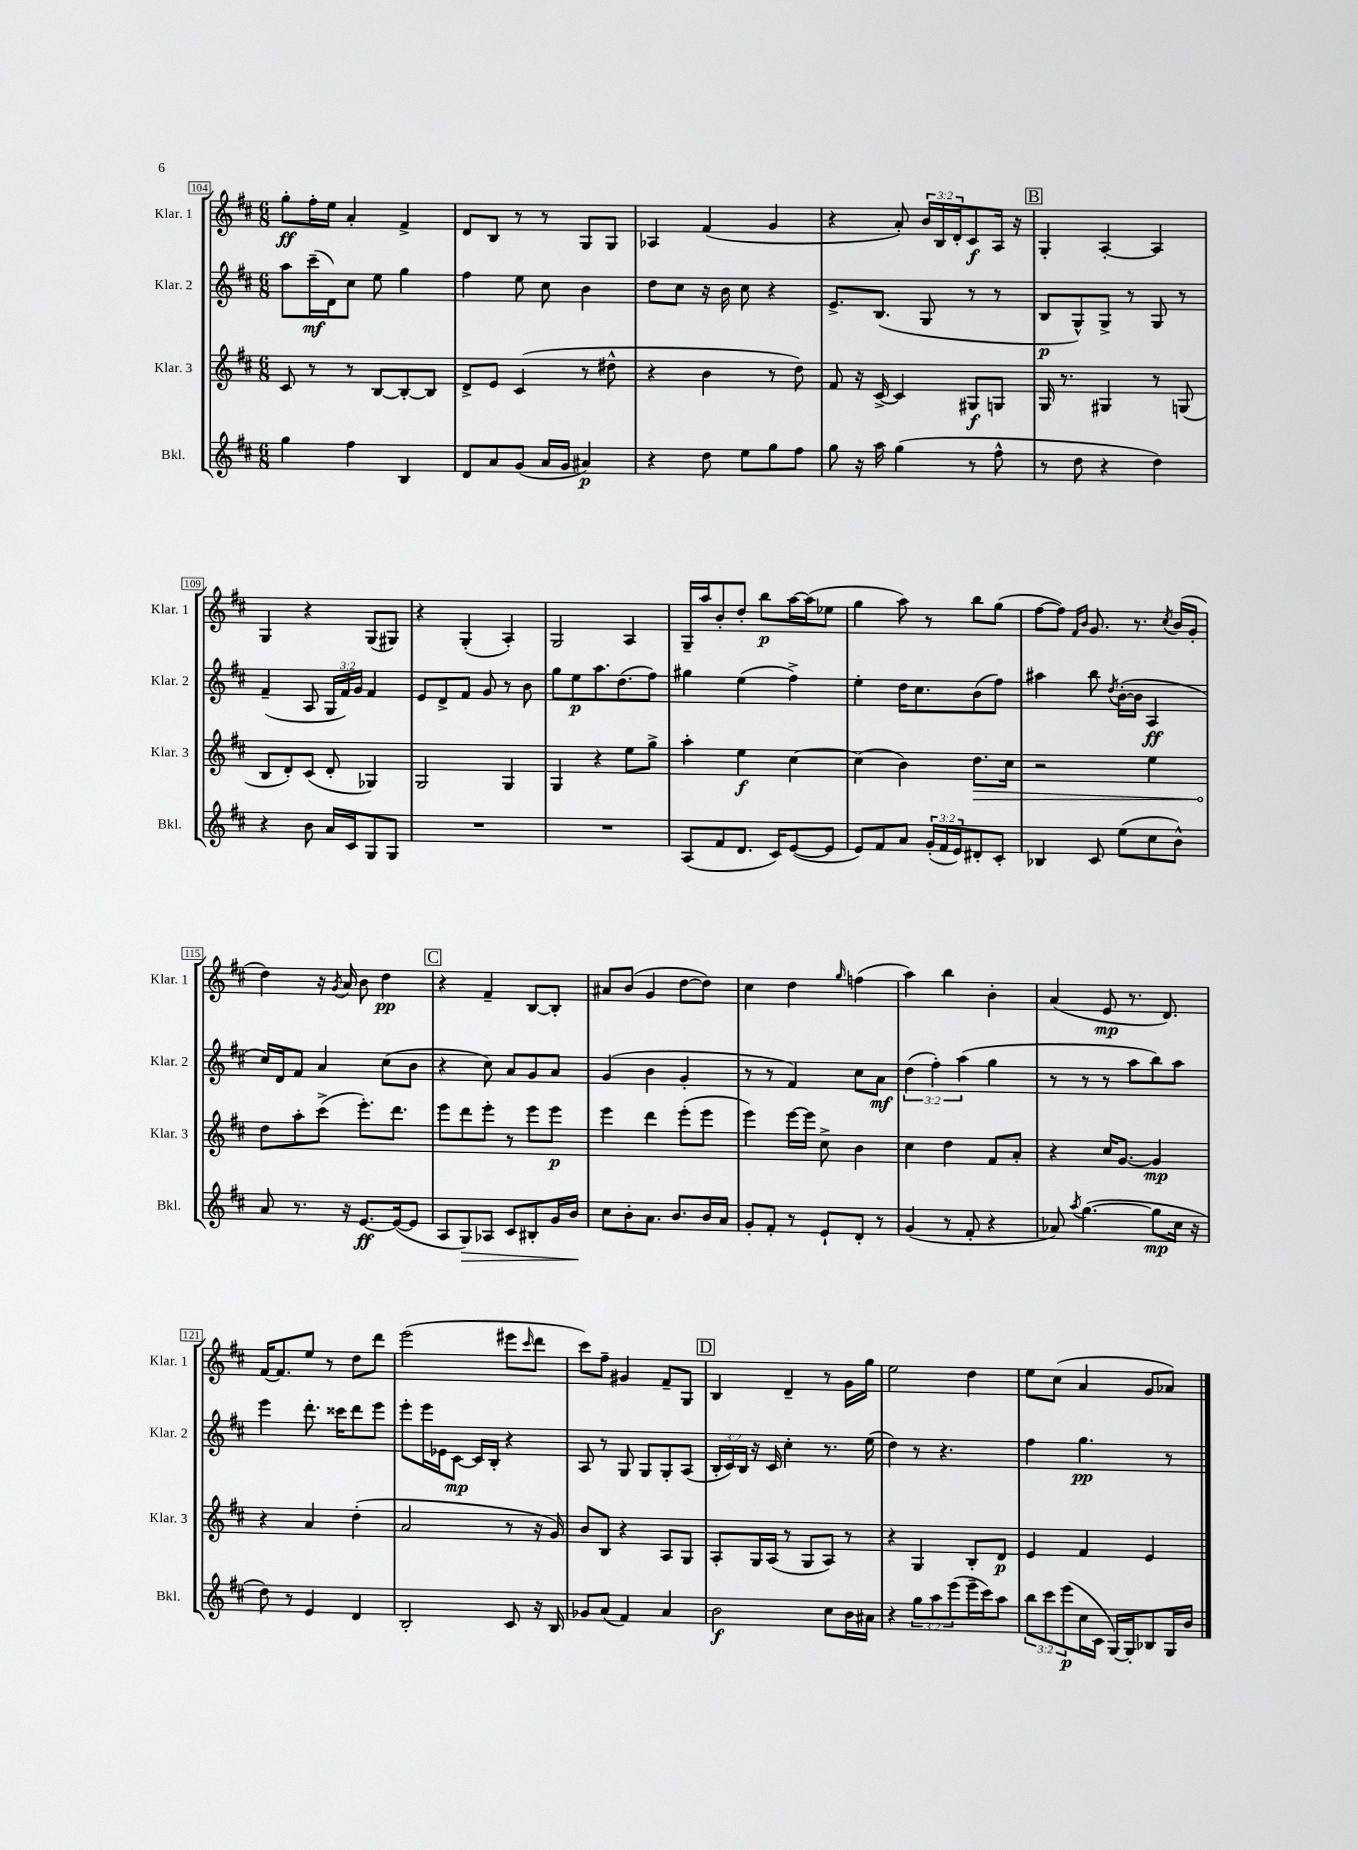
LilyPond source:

<<
\new StaffGroup <<
\new Staff = "s0" \with { instrumentName = "Klar. 1" shortInstrumentName = "Klar. 1" } {
    \clef treble \key d \major \numericTimeSignature \time 6/8 \override Staff.TupletNumber.text = #tuplet-number::calc-fraction-text
    g''8-.\ff fis''16-. e''16 a'4-. fis'4-> |
    d'8 b8 r8 r8 g8 g8 |
    aes4 fis'4( g'4 |
    r4 a'8-.) \tuplet 3/2 { b'16 b16 d'16-. } cis'8\f a16 r16 |
    \mark \markup { \box "B" } g4-. a4~-. a4 |
    g4 r4 g8( gis8) |
    r4 g4-.( a4-.) |
    g2 a4 |
    g16-- a''16 b'8-. d''8-. b''8\p a''16~ a''16( ees''8 |
    g''4 a''8) r8 b''8 g''8( |
    fis''8~ fis''8) \grace { fis'16 b'16 } g'8. r8. \acciaccatura { cis''8 } b'16( g'16-. |
    d''4) r16 \acciaccatura { g'8 } a'16 b'8 d''4\pp |
    \mark \markup { \box "C" } r4 fis'4-- b8~ b8-. |
    ais'8 b'8( g'4 d''8~ d''8) |
    cis''4 d''4 \grace { g''16 } f''4( |
    a''4) b''4 b'4-. |
    a'4( e'8\mp r8. d'8.) |
    fis'16~ fis'8. e''8 r8 d''8 d'''8 |
    e'''2( eis'''8 \grace { cis'''16 } d'''8 |
    cis'''8) fis''8-- gis'4 fis'8-- g8 |
    \mark \markup { \box "D" } b4 d'4-- r8 g'16 g''16 |
    e''2 d''4 |
    e''8 cis''8( a'4 g'8 aes'8) \bar "|." |
}
\new Staff = "s1" \with { instrumentName = "Klar. 2" shortInstrumentName = "Klar. 2" } {
    \clef treble \key d \major \numericTimeSignature \time 6/8 \override Staff.TupletNumber.text = #tuplet-number::calc-fraction-text
    a''8 cis'''16--\mf( d'16) cis''8 e''8 g''4 |
    fis''4 e''8 cis''8 b'4 |
    d''8 cis''8 r16 b'16 cis''8 r4 |
    e'8.-> b8.( g8 r8 r8 |
    \mark \markup { \box "B" } b8\p g8-^) g8-> r8 g8 r8 |
    fis'4--( a8 \tuplet 3/2 { g16 fis'16) g'16 } fis'4 |
    e'8 d'8-> fis'8 g'8 r8 b'8 |
    g''8 e''8\p a''8. d''8.( fis''8) |
    gis''4 e''4( fis''4->) |
    e''4-. d''16 cis''8. b'8( fis''8) |
    ais''4 b''8 \acciaccatura { d''8 } b'16~-.( b'16 a4\ff |
    cis''16) d'16 fis'8 a'4 cis''8( b'8 |
    \mark \markup { \box "C" } r4 cis''8) a'8 g'8 a'8 |
    g'4( b'4 g'4-. |
    r8 r8 fis'4) cis''8 a'8\mf |
    \tuplet 3/2 { d''4( fis''4-.) a''4( } g''4 |
    r8 r8 r8 a''8 b''8) a''8 |
    e'''4 d'''8.-. cisis'''16 d'''8 e'''8 |
    e'''8-. e'''16 ees'16 cis'8~\mp cis'16 b16-. r4 |
    a8 r8 g8 g8 g8-. a8( |
    \mark \markup { \box "D" } \tuplet 3/2 { b16-. cis'16) b16 } r16 cis'16 cis''4-. r8. e''16( |
    d''4) r8 r4. |
    fis''4 g''4.\pp r8 \bar "|." |
}
\new Staff = "s2" \with { instrumentName = "Klar. 3" shortInstrumentName = "Klar. 3" } {
    \clef treble \key d \major \numericTimeSignature \time 6/8
    cis'8 r8 r8 b8~ b8~-. b8 |
    d'8-> e'8 cis'4( r8 dis''8-^ |
    r4 b'4 r8 d''8) |
    fis'8 r16 cis'16~-> cis'4 gis8\f g8 |
    \mark \markup { \box "B" } g16 r8. gis4 r8 g8( |
    b8 d'8-.) cis'8( d'8-. ges4) |
    g2 g4 |
    g4 r4 e''8 g''8-> |
    a''4-. e''4\f cis''4~ |
    cis''4( b'4) \once \override Hairpin.circled-tip = ##t d''8.\> cis''16 |
    r2 e''4 |
    d''8\! a''8-. cis'''8->( e'''8.-.) d'''8. |
    \mark \markup { \box "C" } e'''8 d'''8 e'''8-. r8 e'''8 e'''8\p |
    e'''4 d'''4 e'''8-.( e'''8 |
    e'''4) e'''16~ e'''16 cis''8-> b'4 |
    cis''4 d''4 fis'8 a'8-. |
    r4 cis''16 g'8.~ g'4\mp |
    r4 a'4 d''4-.( |
    a'2 r8 r16 g'16) |
    b'8 b8 r4 a8 g8 |
    \mark \markup { \box "D" } a8-. g16 a16( r8 g8 a8) r8 |
    r4 g4 b8-. d'8\p |
    e'4 fis'4 e'4 \bar "|." |
}
\new Staff = "s3" \with { instrumentName = "Bkl." shortInstrumentName = "Bkl." } {
    \clef treble \key d \major \numericTimeSignature \time 6/8 \override Staff.TupletNumber.text = #tuplet-number::calc-fraction-text
    g''4 fis''4 b4 |
    d'8 a'8 g'8( a'16 g'16 ais'4\p) |
    r4 d''8 e''8 g''8 fis''8 |
    g''8 r16 a''16 g''4( r8 fis''8-^ |
    \mark \markup { \box "B" } r8 d''8 r4 d''4) |
    r4 b'8 a'16 cis'16 g8 g8 |
    R2. |
    R2. |
    a8( fis'8 d'8. cis'16) e'8~( e'8 |
    e'8) fis'8 a'8 \tuplet 3/2 { g'16-.( fis'16 e'16) } dis'8-. cis'8-. |
    bes4 cis'8 e''8( cis''8 b'8-^) |
    a'8 r8. r16 e'8.~\ff e'16~( e'8 |
    \mark \markup { \box "C" } a8 g8\>) aes8 cis'8 bis8-. g'16 b'16\! |
    cis''8 b'8-. a'8. b'8. b'16 a'16 |
    g'8-. fis'8-. r8 e'8-! d'8-. r8 |
    g'4( r8 fis'8-. r4 |
    aes'8) \acciaccatura { a''8 } g''4.~( g''8\mp cis''16 r16 |
    d''8) r8 e'4 d'4 |
    b2-. cis'8 r16 b16 |
    ges'8 a'8( fis'4) a'4 |
    \mark \markup { \box "D" } b'2\f cis''8 b'16 ais'16 |
    r4 \tuplet 3/2 { g''8 a''8 e'''8( } e'''16-- cis'''16) a''8 |
    \tuplet 3/2 { b''8 cis'''8 e'''8\p( } cis''16 cis'16 g16~) g16-. bes8 g16 b'16 \bar "|." |
}
>>
>>
\layout { \context { \Score currentBarNumber = #104 \override BarNumber.stencil = #(make-stencil-boxer 0.1 0.3 ly:text-interface::print) } }
